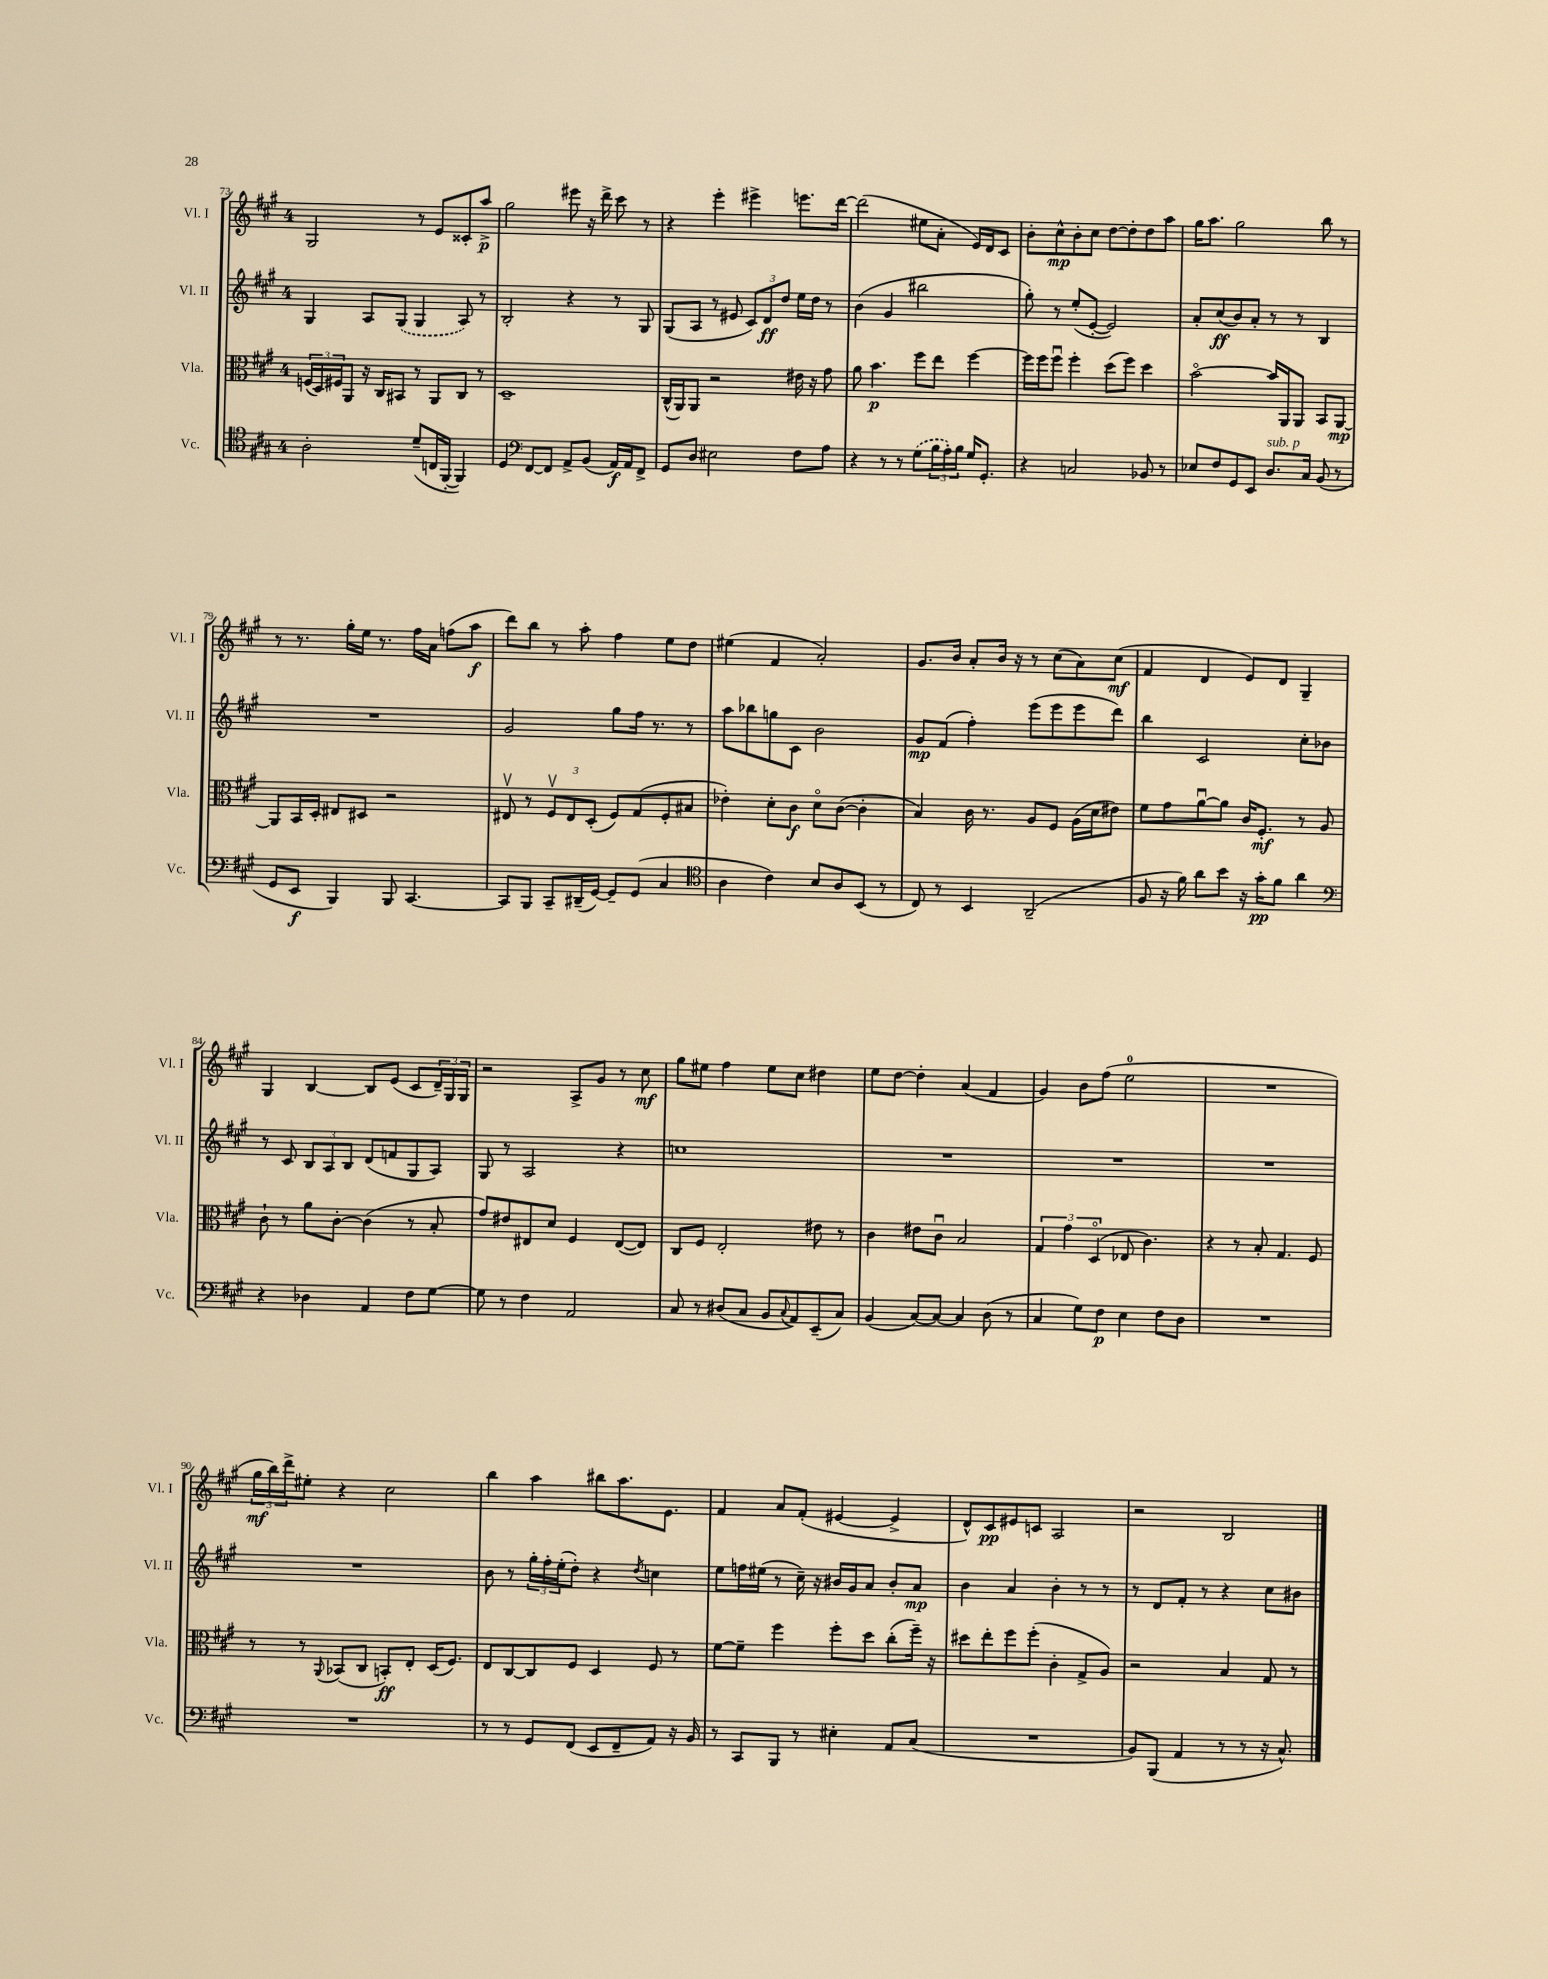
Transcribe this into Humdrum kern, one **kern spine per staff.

**kern	**dynam	**kern	**dynam	**kern	**dynam	**kern	**dynam
*part4	*part4	*part3	*part3	*part2	*part2	*part1	*part1
*staff4	*staff4	*staff3	*staff3	*staff2	*staff2	*staff1	*staff1
*I"Vc.	*	*I"Vla.	*	*I"Vl. II	*	*I"Vl. I	*
*I'Vc.	*	*I'Vla.	*	*I'Vl. II	*	*I'Vl. I	*
*clefC4	*	*clefC3	*	*clefG2	*	*clefG2	*
*k[f#c#g#]	*	*k[f#c#g#]	*	*k[f#c#g#]	*	*k[f#c#g#]	*
*M4/4	*	*M4/4	*	*M4/4	*	*M4/4	*
=73	=73	=73	=73	=73	=73	=73	=73
2A'\	.	(24Fn/LL	.	4G#/	.	2G#/	.
.	.	24D/)	.	.	.	.	.
.	.	24F#X/J	.	.	.	.	.
.	.	8AA/J	.	.	.	.	.
.	.	16r	.	8A/L	.	.	.
.	.	16C#/KL	.	.	.	.	.
.	.	8BB#X/J	.	(8G#/J	.	.	.
(8d~/L	.	8r	.	4G#/	.	8r	.
16Cn/L	.	8AA/L	.	.	.	8e/L	.
[16FF#'/JJ	.	.	.	.	.	.	.
4FF#/])	.	8C#/J	.	8A/)	.	8c##X'/	.
.	.	8r	.	8r	.	8aa^/J	p
=74	=74	=74	=74	=74	=74	=74	=74
4D/	.	1D~	.	2B'/	.	2gg#\	.
*clefF4	*	*	*	*	*	*	*
[8FF#/L	.	.	.	.	.	.	.
8FF#/J]	.	.	.	.	.	.	.
8AA^/L	.	.	.	4r	.	8eee#X\	.
(8BB/J	.	.	.	.	.	16r	.
.	.	.	.	.	.	16ddd^\	.
16AA/LL)	f	.	.	8r	.	8ccc#\	.
16AA/J	.	.	.	.	.	.	.
8FF#^/J	.	.	.	8G#/	.	8r	.
=75	=75	=75	=75	=75	=75	=75	=75
8GG#/L	.	(16C#^^/LL	.	(8G#/L	.	4r	.
.	.	16AA/J)	.	.	.	.	.
8D/J	.	8AA/J	.	8A/J	.	.	.
2E#X\	.	2r	.	8r	.	4eee'\	.
.	.	.	.	8e#X/	.	.	.
.	.	.	.	12c#/L)	.	4eee#X^\	.
.	.	.	.	12d/	ff	.	.
.	.	.	.	12dd/J	.	.	.
8F#\L	.	16e#X\	.	16ee\LL	.	8.eeen\L	.
.	.	16r	.	16dd\JJ	.	.	.
8A\J	.	8g#\	.	8r	.	.	.
.	.	.	.	.	.	[16ddd\Jk	.
=76	=76	=76	=76	=76	=76	=76	=76
4r	.	8a\	.	(4b\	.	(2ddd\]	.
.	.	4.b\	p	.	.	.	.
8r	.	.	.	4g#/	.	.	.
8r	.	.	.	.	.	.	.
(8G#\L	.	8ff#\L	.	2bb#X\	.	8ee#X\L	.
24B\L	.	8ee\J	.	.	.	8a'\J	.
24A'\)	.	.	.	.	.	.	.
24B\JJ	.	.	.	.	.	.	.
16G#/KL	.	[4ff#\	.	.	.	16e/LL)	.
8.GG#'/J	.	.	.	.	.	16d/J	.
.	.	.	.	.	.	8c#/J	.
=77	=77	=77	=77	=77	=77	=77	=77
4r	.	16ff#\LL]	.	8gg#'\)	.	8b'\L	.
.	.	16ff#\J	.	.	.	.	.
.	.	8ff#u\J	.	8r	.	8cc#^^\	mp
2Cn/	.	4ff#'\	.	(8ee'/L	.	8b'\	.
.	.	.	.	[8e'/J	.	8cc#\J	.
.	.	(8dd\L	.	2e/])	.	[8dd\L	.
.	.	8ff#\J)	.	.	.	8dd'\]	.
8BB-X/	.	4dd\	.	.	.	8dd\	.
8r	.	.	.	.	.	8aa\J	.
=78	=78	=78	=78	=78	=78	=78	=78
8E-X/L	.	[2b\	.	8a'/L	.	16gg#\KL	.
.	.	.	.	.	.	8.aa\J	.
8F#/	.	.	.	(8cc#/	ff	.	.
8GG#/	.	.	.	8b/)	.	2gg#\	.
8EE/J	.	.	.	8a'/J	.	.	.
!LO:TX:a:i:t=sub. p	!	!	!	!	!	!	!
8.D/L	.	16b/LL]	.	8r	.	.	.
.	.	16AA/J	.	.	.	.	.
.	.	8AA/J	.	8r	.	.	.
16C#/Jk	.	.	.	.	.	.	.
(8BB/	.	8BB/L	.	4B/	.	8bb\	.
8r	.	[8AA/J	mp	.	.	8r	.
!!LO:LB:g=z
=79	=79	=79	=79	=79	=79	=79	=79
8GG#/L	.	8AA/L]	.	1r	.	8r	.
8EE/J	f	16BB/L	.	.	.	8.r	.
.	.	16D'/JJ	.	.	.	.	.
4BBB/)	.	8E#X/L	.	.	.	.	.
.	.	.	.	.	.	16gg#'\LL	.
.	.	8D#X/J	.	.	.	16ee\JJ	.
.	.	.	.	.	.	8.r	.
8BBB/	.	2r	.	.	.	.	.
[4.CC#/	.	.	.	.	.	16ff#\LL	.
.	.	.	.	.	.	16a\JJ	.
.	.	.	.	.	.	(8ffn\L	.
.	.	.	.	.	.	8aa\J	f
=80	=80	=80	=80	=80	=80	=80	=80
8CC#/L]	.	8E#Xv/	.	2g#/	.	8ddd\L)	.
8BBB/J	.	8r	.	.	.	8bb\J	.
8CC#~/L	.	12F#v/L	.	.	.	8r	.
.	.	12E#/	.	.	.	.	.
(16DD#X~/L	.	.	.	.	.	8aa'\	.
.	.	(12D'/J	.	.	.	.	.
[16GG#/JJ)	.	.	.	.	.	.	.
8GG#~/L]	.	8F#/L)	.	8gg#\L	.	4ff#\	.
(8GG#/J	.	(8G#/	.	16ff#\Jk	.	.	.
.	.	.	.	8.r	.	.	.
4C#/	.	8F#'/	.	.	.	8ee\L	.
.	.	8B#X/J	.	8r	.	8dd\J	.
=81	=81	=81	=81	=81	=81	=81	=81
*clefC4	*	*	*	*	*	*	*
4A\	.	4e-X'\)	.	8aa\L	.	(4ee#X\	.
.	.	.	.	8bb-X\	.	.	.
4c#\)	.	8d'\L	.	8ggn\	.	4f#/	.
.	.	8c#\J	f	8c#\J	.	.	.
8B/L	.	8d\L	.	2b\	.	2a'/)	.
8A/	.	([8c#\J	.	.	.	.	.
(8BB/J	.	4c#'\]	.	.	.	.	.
8r	.	.	.	.	.	.	.
=82	=82	=82	=82	=82	=82	=82	=82
8C#/)	.	4B/)	.	8g#/L	mp	8.g#/L	.
8r	.	.	.	(8f#/J	.	.	.
.	.	.	.	.	.	16b/Jk	.
4BB/	.	16c#\	.	4ff#'\)	.	8a'/L	.
.	.	8.r	.	.	.	.	.
.	.	.	.	.	.	16b/Jk	.
.	.	.	.	.	.	16r	.
(2AA~/	.	8A/L	.	(8eee\L	.	8r	.
.	.	8F#/J	.	8eee\	.	(8cc#\L	.
.	.	(16A\LL	.	8eee\	.	8a\)	.
.	.	16d\J	.	.	.	.	.
.	.	8e#X\J)	.	8ddd\J)	.	(8cc#\J	mf
=83	=83	=83	=83	=83	=83	=83	=83
8F#/	.	8f#\L	.	4bb\	.	4f#/	.
16r	.	8g#\	.	.	.	.	.
16f#\)	.	.	.	.	.	.	.
8a\L	.	[8au\	.	2c#/	.	4d/	.
8b\J	.	8a\J]	.	.	.	.	.
16r	.	16c#/KL	.	.	.	8e/L)	.
16g#'\KL	pp	8.F#'/J	mf	.	.	.	.
8f#\J	.	.	.	.	.	8d/J	.
4a\	.	8r	.	8cc#'\L	.	4G#~/	.
.	.	8A/	.	8b-X\J	.	.	.
!!LO:LB:g=z
=84	=84	=84	=84	=84	=84	=84	=84
*clefF4	*	*	*	*	*	*	*
4r	.	8c#`\	.	8r	.	4G#/	.
.	.	8r	.	8c#/	.	.	.
4D-X\	.	8a\L	.	12B/L	.	[4B/	.
.	.	.	.	12A/	.	.	.
.	.	[8c#'\J	.	.	.	.	.
.	.	.	.	12B/J	.	.	.
4AA/	.	(4c#\]	.	(8d/L	.	8B/L]	.
.	.	.	.	8fn/	.	(8e/J	.
8F#\L	.	8r	.	8G#/	.	8c#/L	.
[8G#\J	.	8B'/	.	8A/J)	.	24d~/L)	.
.	.	.	.	.	.	24G#/	.
.	.	.	.	.	.	24G#/JJ	.
=85	=85	=85	=85	=85	=85	=85	=85
8G#\]	.	8g#/L)	.	8G#/	.	2r	.
8r	.	8e#X/	.	8r	.	.	.
4F#\	.	8E#X/	.	2A/	.	.	.
.	.	8d/J	.	.	.	.	.
2AA/	.	4F#/	.	.	.	8A^/L	.
.	.	.	.	.	.	8g#/J	.
.	.	([8E#/L	.	4r	.	8r	.
.	.	8E#/J])	.	.	.	8cc#\	mf
=86	=86	=86	=86	=86	=86	=86	=86
8C#/	.	8C#/L	.	1ccn	.	8gg#\L	.
8r	.	8F#/J	.	.	.	8ee#X\J	.
(8D#X/L	.	2E'/	.	.	.	4ff#\	.
8C#/J	.	.	.	.	.	.	.
8BB/L	.	.	.	.	.	8ee#\L	.
8qqC#/	.	.	.	.	.	.	.
8AA/)	.	.	.	.	.	8cc#\J	.
(8EE~/	.	8e#X\	.	.	.	4dd#X\	.
8C#/J)	.	8r	.	.	.	.	.
=87	=87	=87	=87	=87	=87	=87	=87
(4BB/	.	4c#\	.	1r	.	8ee\L	.
.	.	.	.	.	.	[8dd\J	.
[8C#/L)	.	8e#X\L	.	.	.	4dd'\]	.
8C#/J_	.	8c#u\J	.	.	.	.	.
4C#/]	.	2B/	.	.	.	(4a/	.
(8D\	.	.	.	.	.	4f#/	.
8r	.	.	.	.	.	.	.
=88	=88	=88	=88	=88	=88	=88	=88
4C#/	.	6G#/	.	1r	.	4g#/)	.
.	.	6g#\	.	.	.	.	.
8G#\L)	.	.	.	.	.	8b\L	.
.	.	(6D/	.	.	.	.	.
8F#\J	p	.	.	.	.	(8ff#\J	.
4E\	.	8E-X/	.	.	.	2ee\	.
.	.	4.c#\)	.	.	.	.	.
8F#\L	.	.	.	.	.	.	.
8D\J	.	.	.	.	.	.	.
=89	=89	=89	=89	=89	=89	=89	=89
1r	.	4r	.	1r	.	1r	.
.	.	8r	.	.	.	.	.
.	.	8B'/	.	.	.	.	.
.	.	4.G#/	.	.	.	.	.
.	.	8F#/	.	.	.	.	.
!!LO:LB:g=z
=90	=90	=90	=90	=90	=90	=90	=90
1r	.	8r	.	1r	.	24gg#\LL	mf
.	.	.	.	.	.	24bb\)	.
.	.	.	.	.	.	24ddd^\J	.
.	.	8r	.	.	.	8ee#X'\J	.
.	.	8qqAA/	.	.	.	.	.
.	.	(8BB-X/L	.	.	.	4r	.
.	.	8C#/J	.	.	.	.	.
.	.	8BBn'/L)	ff	.	.	2cc#\	.
.	.	8E'/J	.	.	.	.	.
.	.	(16D/KL	.	.	.	.	.
.	.	8.F#/J)	.	.	.	.	.
=91	=91	=91	=91	=91	=91	=91	=91
8r	.	8E/L	.	8b\	.	4bb\	.
8r	.	[8C#/	.	8r	.	.	.
8GG#/L	.	8C#/]	.	24gg#'\LL	.	4aa\	.
.	.	.	.	24ff#'\	.	.	.
.	.	.	.	(24ee'\J	.	.	.
(8FF#/J	.	8F#/J	.	8dd'\J)	.	.	.
8EE/L	.	4D/	.	4r	.	8bb#X\L	.
8FF#~/	.	.	.	.	.	8.aa\	.
.	.	.	.	8qdd/	.	.	.
8AA/J)	.	8F#/	.	4ccn\	.	.	.
.	.	.	.	.	.	8.e\J	.
16r	.	8r	.	.	.	.	.
16BB/	.	.	.	.	.	.	.
=92	=92	=92	=92	=92	=92	=92	=92
8r	.	[8f#\L	.	8ee\L	.	4f#/	.
8CC#/L	.	8f#~\J]	.	16ffn\L	.	.	.
.	.	.	.	(16ee#X\JJ	.	.	.
8BBB/J	.	4ff#\	.	8r	.	8a/L	.
8r	.	.	.	16cc#~\)	.	(8f#'/J	.
.	.	.	.	16r	.	.	.
4E#X'\	.	8ff#'\L	.	16b#X/LL	.	[4e#X/	.
.	.	.	.	16g#/J	.	.	.
.	.	8dd\J	.	8a/J	.	.	.
8AA/L	.	(8cc#'\L	.	8b#'/L	.	4e#^/]	.
(8C#/J	.	16ff#~\Jk)	.	8a/J	mp	.	.
.	.	16r	.	.	.	.	.
=93	=93	=93	=93	=93	=93	=93	=93
1r	.	8dd#X\L	.	4b\	.	8d^^/L)	.
.	.	8ee'\	.	.	.	8c#/	pp
.	.	8ff#\	.	4a/	.	8e#X/	.
.	.	(8ff#'\J	.	.	.	8cn/J	.
.	.	4c#'\	.	4b'\	.	2A/	.
.	.	8G#^/L	.	8r	.	.	.
.	.	8A/J)	.	8r	.	.	.
=94	=94	=94	=94	=94	=94	=94	=94
8BB/L)	.	2r	.	8r	.	2r	.
(8BBB/J	.	.	.	8d/L	.	.	.
4AA/	.	.	.	8f#'/J	.	.	.
.	.	.	.	8r	.	.	.
8r	.	4B/	.	4r	.	2B/	.
8r	.	.	.	.	.	.	.
16r	.	8G#/	.	8cc#\L	.	.	.
8.C#^^/)	.	.	.	.	.	.	.
.	.	8r	.	8b#X\J	.	.	.
==	==	==	==	==	==	==	==
*-	*-	*-	*-	*-	*-	*-	*-
